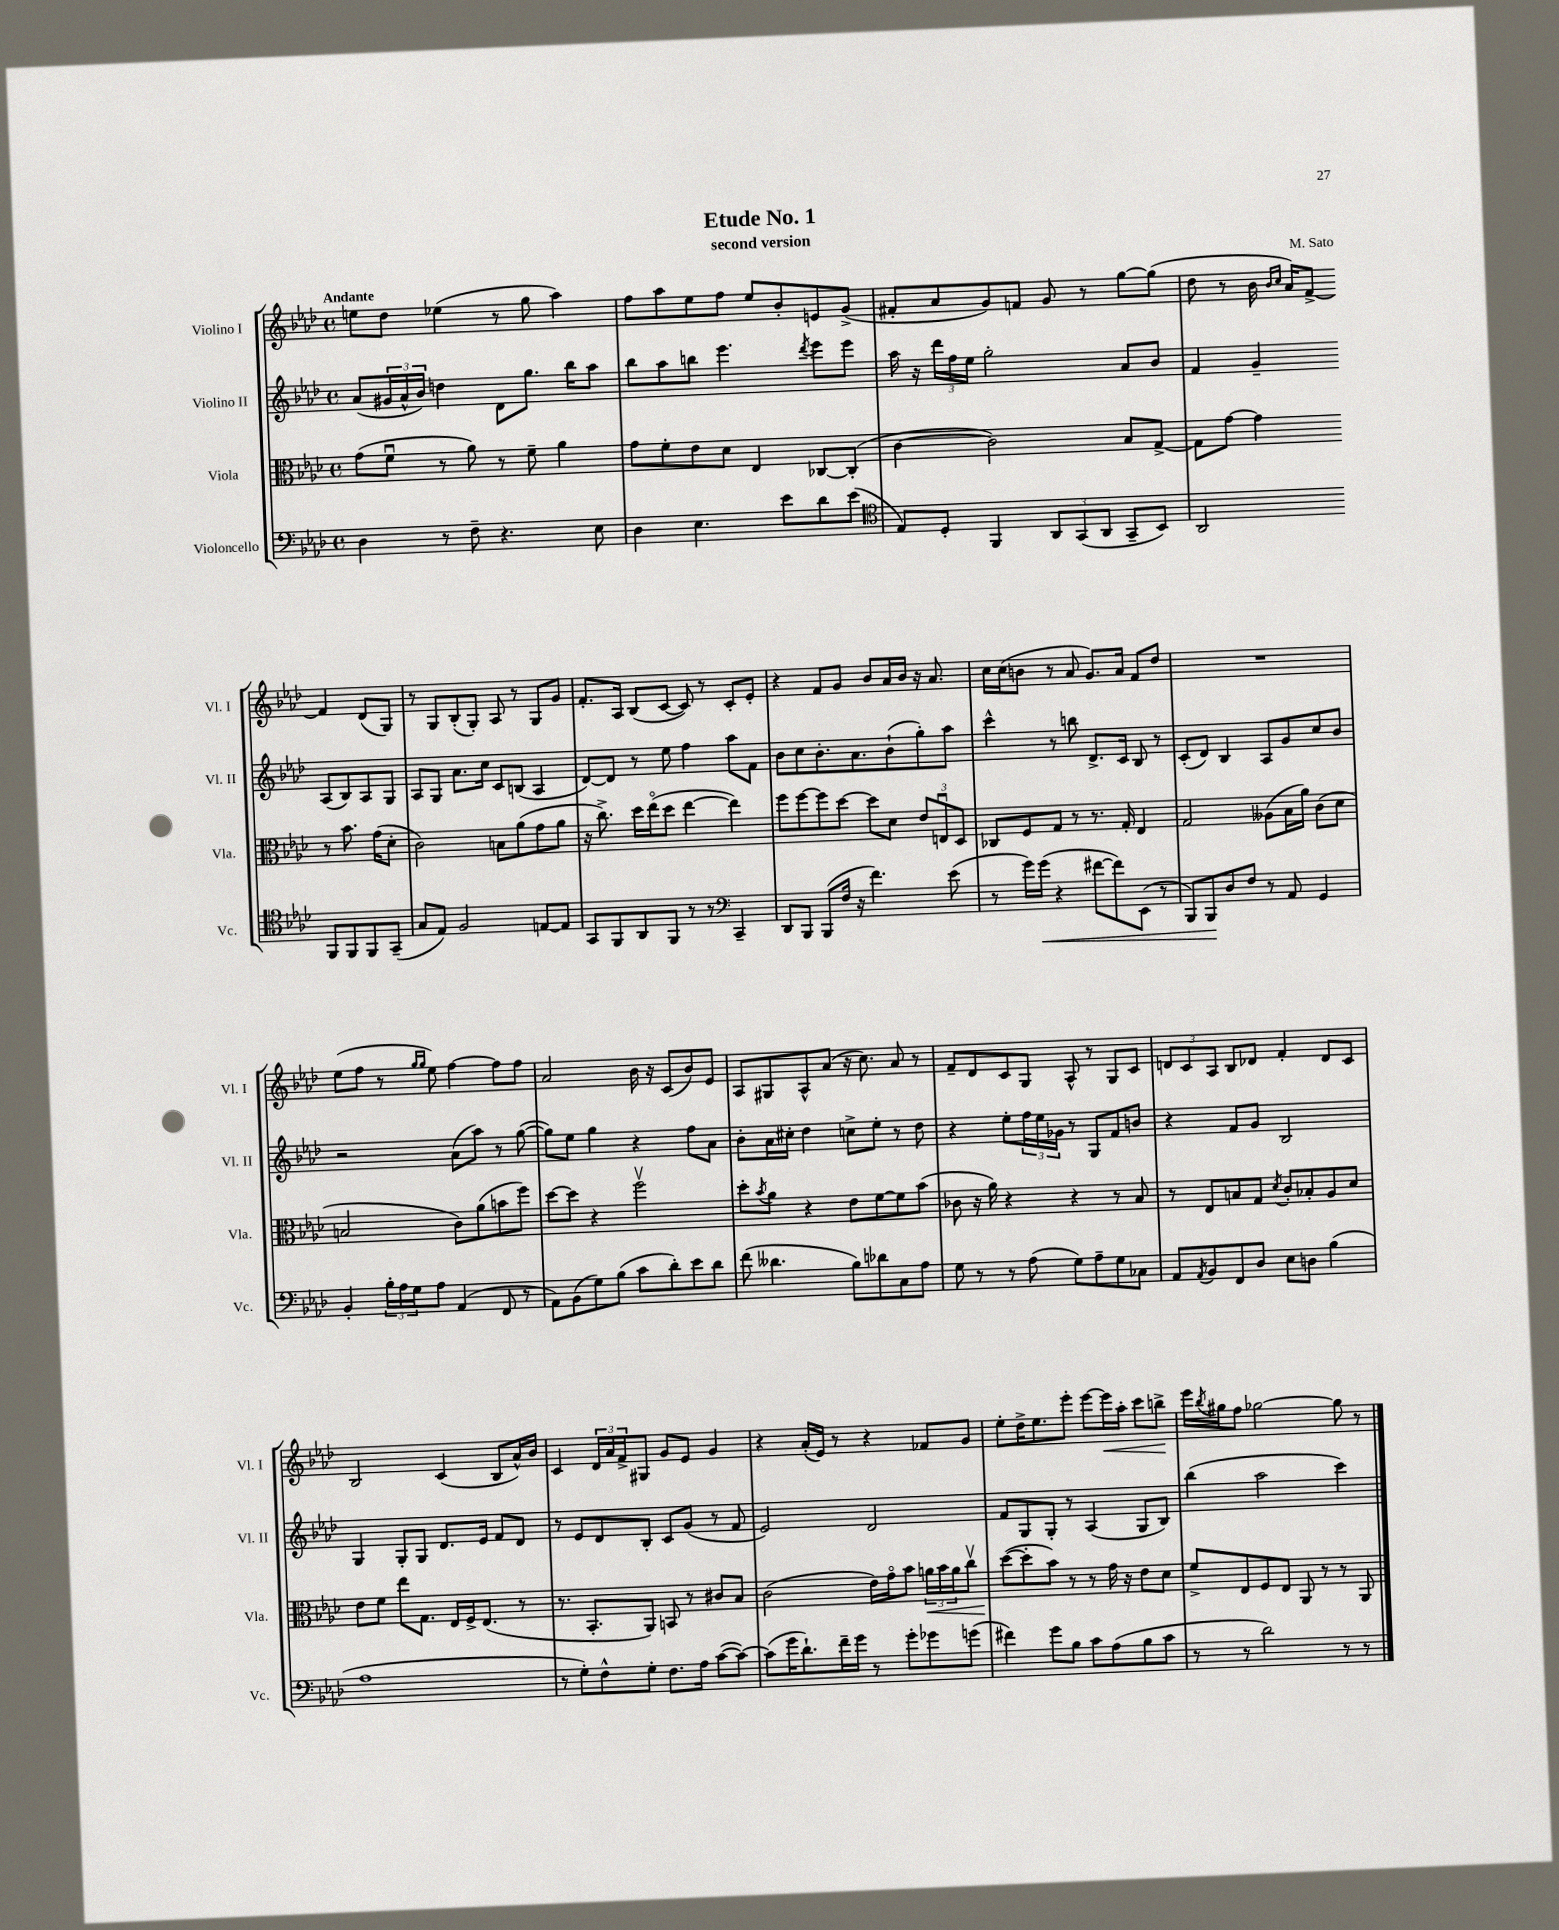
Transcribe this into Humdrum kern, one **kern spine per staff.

**kern	**dynam	**kern	**dynam	**kern	**kern	**dynam
*part4	*part4	*part3	*part3	*part2	*part1	*part1
*staff4	*staff4	*staff3	*staff3	*staff2	*staff1	*staff1
*I"Violoncello	*	*I"Viola	*	*I"Violino II	*I"Violino I	*
*I'Vc.	*	*I'Vla.	*	*I'Vl. II	*I'Vl. I	*
*clefF4	*	*clefC3	*	*clefG2	*clefG2	*
*k[b-e-a-d-]	*	*k[b-e-a-d-]	*	*k[b-e-a-d-]	*k[b-e-a-d-]	*
*M4/4	*	*M4/4	*	*M4/4	*M4/4	*
*met(c)	*	*met(c)	*	*met(c)	*met(c)	*
=1	=1	=1	=1	=1	=1	=1
!	!	!	!	!	!LO:TX:a:B:t=Andante	!
4D-\	.	(8g\L	.	(8a-/L	8een\L	.
.	.	8fu\J	.	24g#X/L	8dd-\J	.
.	.	.	.	24a-^^/	.	.
.	.	.	.	24b-/JJ)	.	.
8r	.	8r	.	4ddn\	(4ee-X\	.
8F~\	.	8a-\)	.	.	.	.
4.r	.	8r	.	8d-\L	8r	.
.	.	8f~\	.	8.gg\J	8gg\	.
.	.	4a-\	.	.	4aa-\)	.
.	.	.	.	16bb-\KL	.	.
8E-\	.	.	.	8aa-\J	.	.
=2	=2	=2	=2	=2	=2	=2
4D-\	.	8g\L	.	8bb-\L	8ff\L	.
.	.	8f'\	.	8aa-\	8aa-\	.
4.E-\	.	8e-\	.	8bbn\J	8ee-\	.
.	.	8d-\J	.	4.eee-\	8ff\J	.
.	.	4E-/	.	.	8ee-/L	.
8e-\L	.	.	.	.	8b-'/	.
.	.	.	.	8qddd-/	.	.
8d-\	.	[8C-X/L	.	8eee-\L	8en/	.
(8e-\J	.	(8C-'/J]	.	8eee-\J	(8g^/J	.
=3	=3	=3	=3	=3	=3	=3
*clefC4	*	*	*	*	*	*
8E-/L)	.	[4c\	.	16aa-\	8f#X'/L	.
.	.	.	.	16r	.	.
8D-'/J	.	.	.	24ddd-\LL	8a-/	.
.	.	.	.	24ff\	.	.
.	.	.	.	24ee-\JJ	.	.
4FF/	.	2c\])	.	2gg'\	8g/)	.
.	.	.	.	.	8fn/J	.
12AA-/L	.	.	.	.	8g/	.
(12GG/	.	.	.	.	.	.
.	.	.	.	.	8r	.
12AA-/J	.	.	.	.	.	.
8GG~/L	.	8B-/L	.	8a-/L	[8gg\L	.
8BB-/J)	.	[8G^/J	.	8b-/J	(8gg\J]	.
=4	=4	=4	=4	=4	=4	=4
2AA-/	.	8G\L]	.	4f/	8dd-\	.
.	.	[8g\J	.	.	8r	.
.	.	4g\]	.	4g~/	16b-\	.
.	.	.	.	.	16qqb-/LL	.
.	.	.	.	.	16qqcc/JJ	.
.	.	.	.	.	16a-/KL)	.
.	.	.	.	.	[8f^/J	.
8FF/L	.	8r	.	(8A-/L	4f/]	.
8FF/	.	8.b-\	.	8B-/)	.	.
8FF/	.	.	.	8A-/	(8d-/L	.
.	.	(16g\KL	.	.	.	.
(8GG~/J	.	8d-'\J	.	8G/J	8G/J)	.
!!LO:LB:g=z
=5	=5	=5	=5	=5	=5	=5
8G/L	.	2c\)	.	8A-/L	8r	.
8E-/J)	.	.	.	8G/J	8G/L	.
2F/	.	.	.	8.a-\L	(8B-'/	.
.	.	.	.	.	8G'/J)	.
.	.	.	.	16cc\Jk	.	.
.	.	8Bn\L	.	8c/L	8A-/	.
.	.	(8a-\	.	(8Bn/J	8r	.
[8En/L	.	8g\	.	4A-/	8G/L	.
8E/J]	.	8a-\J	.	.	8g/J	.
=6	=6	=6	=6	=6	=6	=6
8GG/L	.	16r	.	[8d-/L)	8.f'/L	.
.	.	8.cc^\)	.	.	.	.
8FF/	.	.	.	8d-/J]	.	.
.	.	.	.	.	16A-/Jk	.
8AA-/	.	16dd-\LL	.	8r	(8B-/L	.
.	.	(16ee-\J	.	.	.	.
8FF/J	.	8dd-\J	.	8ee-\	[8c/J	.
8r	.	[4ee-\	.	4ff\	8c/])	.
8r	.	.	.	.	8r	.
*clefF4	*	*	*	*	*	*
4CC~/	.	4ee-\])	.	8aa-\L	8c'/L	.
.	.	.	.	8f\J	8e-'/J	.
=7	=7	=7	=7	=7	=7	=7
8DD-/L	.	8ff\L	.	8b-\L	4r	.
8BBB-/J	.	[8ff\	.	8cc\	.	.
(8BBB-/L	.	8ff\]	.	8.b-'\	8f/L	.
16F/Jk	.	[8dd-\J	.	.	8g/J	.
16r	.	.	.	8.a-\	.	.
4.f\)	.	8dd-\L]	.	.	8b-/L	.
.	.	8d-\J	.	(8b-`\	16a-/L	.
.	.	.	.	.	16b-/JJ	.
.	.	12e-/L	.	8gg'\)	16r	.
.	.	.	.	.	8.a-/	.
.	.	12Enu/	.	.	.	.
(8e-\	.	.	.	8aa-\J	.	.
.	.	12D-/J	.	.	.	.
=8	=8	=8	=8	=8	=8	=8
8r	.	8C-X/L	.	4ccc^^\	16cc\LL	.
.	.	.	.	.	(16cc\J	.
16g\LL)	.	8F/	.	.	8bn\J	.
!	!LO:HP:b	!	!	!	!	!
(16g\JJ	<	.	.	.	.	.
4r	.	8G/J	.	8r	8r	.
.	.	8r	.	8bbn\	8a-/	.
[8f#X\L	.	8.r	.	8.d-^/L	8.g/L)	.
8f#\])	.	.	.	.	.	.
.	.	16G'/	.	16c/Jk	16a-/Jk	.
(8EE-\J	.	4E-/	.	8B-/	8f/L	.
8r	.	.	.	8r	8dd-/J	.
=9	=9	=9	=9	=9	=9	=9
8BBB-/L)	.	2G/	.	(8c'/L	1r	.
8BBB-/	.	.	.	8d-/J)	.	.
8D-/	[	.	.	4B-/	.	.
8F/J	.	.	.	.	.	.
8r	.	(8A--X\L	.	8A-/L	.	.
8AA-/	.	16B-\L	.	8g/	.	.
.	.	16a-\JJ)	.	.	.	.
4GG/	.	(8c\L	.	8cc/	.	.
.	.	8d-\J	.	8b-/J	.	.
!!LO:LB:g=z
=10	=10	=10	=10	=10	=10	=10
4BB-'/	.	2Bn/	.	2r	(8ee-\L	.
.	.	.	.	.	8ff\J	.
24B-'\LL	.	.	.	.	8r	.
24A-\	.	.	.	.	.	.
24G\J	.	.	.	.	.	.
.	.	.	.	.	16qqgg/LL	.
.	.	.	.	.	16qqgg/JJ	.
8A-\J	.	.	.	.	8ee-\)	.
(4AA-/	.	8c\L)	.	(8a-\L	[4ff\	.
.	.	(8a-\	.	8aa-\J)	.	.
8FF/	.	8bn\	.	8r	8ff\L]	.
8r	.	8ff\J)	.	([8gg\	8ff\J	.
=11	=11	=11	=11	=11	=11	=11
8AA-\L)	.	[8dd-\L	.	8gg\L])	2a-/	.
(8BB-\	.	8dd-\J]	.	8ee-\J	.	.
8G\)	.	4r	.	4gg\	.	.
(8B-\J	.	.	.	.	.	.
8c\L	.	2ffv\	.	4r	16b-\	.
.	.	.	.	.	16r	.
8d-'\)	.	.	.	.	(8c/L	.
8e-\	.	.	.	8ff\L	8b-/)	.
8d-\J	.	.	.	8a-\J	8e-/J	.
=12	=12	=12	=12	=12	=12	=12
(8f\	.	8dd-'\L	.	8b-'\L	8A-/L	.
.	.	8qb-/	.	.	.	.
4.d--X\	.	8a-\J	.	16a-\L	8G#X/	.
.	.	.	.	16cc#X'\JJ	.	.
.	.	4r	.	4dd-\	8A-^^/	.
.	.	.	.	.	(8a-/J	.
8B-\L)	.	8e-\L	.	8ccn^\L	16r	.
.	.	.	.	.	8.cc\)	.
8d-X\	.	[8f\	.	8ee-'\J	.	.
8C\	.	8f\]	.	8r	8a-/	.
8A-\J	.	(8b-\J	.	8dd-\	8r	.
=13	=13	=13	=13	=13	=13	=13
8G\	.	8c-X\	.	4r	8f~/L	.
8r	.	16r	.	.	8d-/	.
.	.	16a-\)	.	.	.	.
8r	.	4r	.	8ee-'\L	8c/	.
(8A-\	.	.	.	24ff\L	8G/J	.
.	.	.	.	24ee-\	.	.
.	.	.	.	24g-X\JJ	.	.
8G\L)	.	4r	.	8r	8A-^^/	.
8A-~\	.	.	.	8G/L	8r	.
8G\	.	8r	.	8f/	8G/L	.
8C-X\J	.	8B-/	.	8bn/J	8c/J	.
=14	=14	=14	=14	=14	=14	=14
8AA-/L	.	8r	.	4r	12dn/L	.
.	.	.	.	.	12c/	.
8qAA-/	.	.	.	.	.	.
8BB-/	.	8E-/L	.	.	.	.
.	.	.	.	.	12A-/J	.
8FF/	.	8Bn/	.	8f/L	8B-/L	.
8D-/J	.	8G/J	.	8g/J	8d-X/J	.
.	.	8qd-/	.	.	.	.
8E-\L	.	8c'/L	.	2B-/	4f'/	.
8Dn\J	.	8B-X'/	.	.	.	.
(4B-\	.	8A-/	.	.	8d-/L	.
.	.	8d-/J	.	.	8c/J	.
!!LO:LB:g=z
=15	=15	=15	=15	=15	=15	=15
1A-	.	8e-\L	.	4G/	2B-/	.
.	.	8f\J	.	.	.	.
.	.	8ee-\L	.	8G'/L	.	.
.	.	8.G\J	.	8G/J	.	.
.	.	.	.	8.d-/L	(4c/	.
.	.	16E-/LL	.	.	.	.
.	.	16F^/J	.	.	.	.
.	.	(8.E-/J	.	16e-/Jk	.	.
.	.	.	.	8f/L	8B-/L	.
.	.	8r	.	8d-/J	16a-^^/L)	.
.	.	.	.	.	16b-/JJ	.
=16	=16	=16	=16	=16	=16	=16
8r	.	8.r	.	8r	4c/	.
8G'\L)	.	.	.	8e-/L	.	.
.	.	8.BB-'/L	.	.	.	.
8F^^\	.	.	.	8d-/	24d-/LL	.
.	.	.	.	.	24a-/	.
.	.	.	.	.	24f^/J	.
8G'\J	.	8AA-/J)	.	8B-'/J	8G#X/J	.
8.F\L	.	8BBn/	.	8c/L	8g/L	.
.	.	8r	.	(8g/J	8e-/J	.
16A-\Jk	.	.	.	.	.	.
([8c\L	.	8c#X/L	.	8r	4g/	.
8c\J_)	.	8B-/J	.	8f/	.	.
=17	=17	=17	=17	=17	=17	=17
(8c\L]	.	(2c\	.	2e-/)	4r	.
16g\K	.	.	.	.	.	.
8.d-`\)	.	.	.	.	.	.
.	.	.	.	.	(16a-'/LL	.
.	.	.	.	.	16e-/JJ)	.
16f~\L	.	.	.	.	8r	.
16g\JJ	.	.	.	.	.	.
8r	.	16e-\LL)	.	2d-/	4r	.
.	.	16g\J	.	.	.	.
8g'\L	.	8b-\J	.	.	.	.
!	!	!	!LO:HP:b	!	!	!
8g-X\	.	24an\LL	<	.	8f-X/L	.
.	.	24b-\	.	.	.	.
.	.	24a\J	.	.	.	.
(8gn\J	.	8ccv\J	.	.	8g/J	.
=18	=18	=18	=18	=18	=18	=18
4f#X\)	.	([8dd-\L	.	8f/L	8ee-'\L	.
.	.	8dd-'\]	[	8G/	16dd-^\K	.
.	.	.	.	.	8.ee-\	.
8g\L	.	8b-\J)	.	8G'/J	.	.
8B-\J	.	8r	.	8r	8eee-'\J	.
8c\L	.	8r	.	(4A-/	[8eee-\L	.
!	!	!	!	!	!	!LO:HP:b
(8A-\	.	16g\	.	.	16eee-\L]	<
.	.	16r	.	.	16aa-'\JJ	.
8B-\	.	8e-\L	.	8G/L	8ccc\L	.
8c\J	.	8d-\J	.	8B-/J)	8bbn^\J	.
.	.	.	.	.	.	[
=19	=19	=19	=19	=19	=19	=19
8r	.	8f^/L	.	(4bb-\	16eee-\LL	.
.	.	.	.	.	8qbb-/	.
.	.	.	.	.	16gg#X\J	.
8r	.	8E-/	.	.	8ff\J	.
2d-\)	.	8F/	.	2aa-\	[2gg-X\	.
.	.	8E-/J	.	.	.	.
.	.	8AA-/	.	.	.	.
.	.	8r	.	.	.	.
8r	.	8r	.	4ccc\)	8gg-\]	.
8r	.	8AA-/	.	.	8r	.
==	==	==	==	==	==	==
*-	*-	*-	*-	*-	*-	*-
